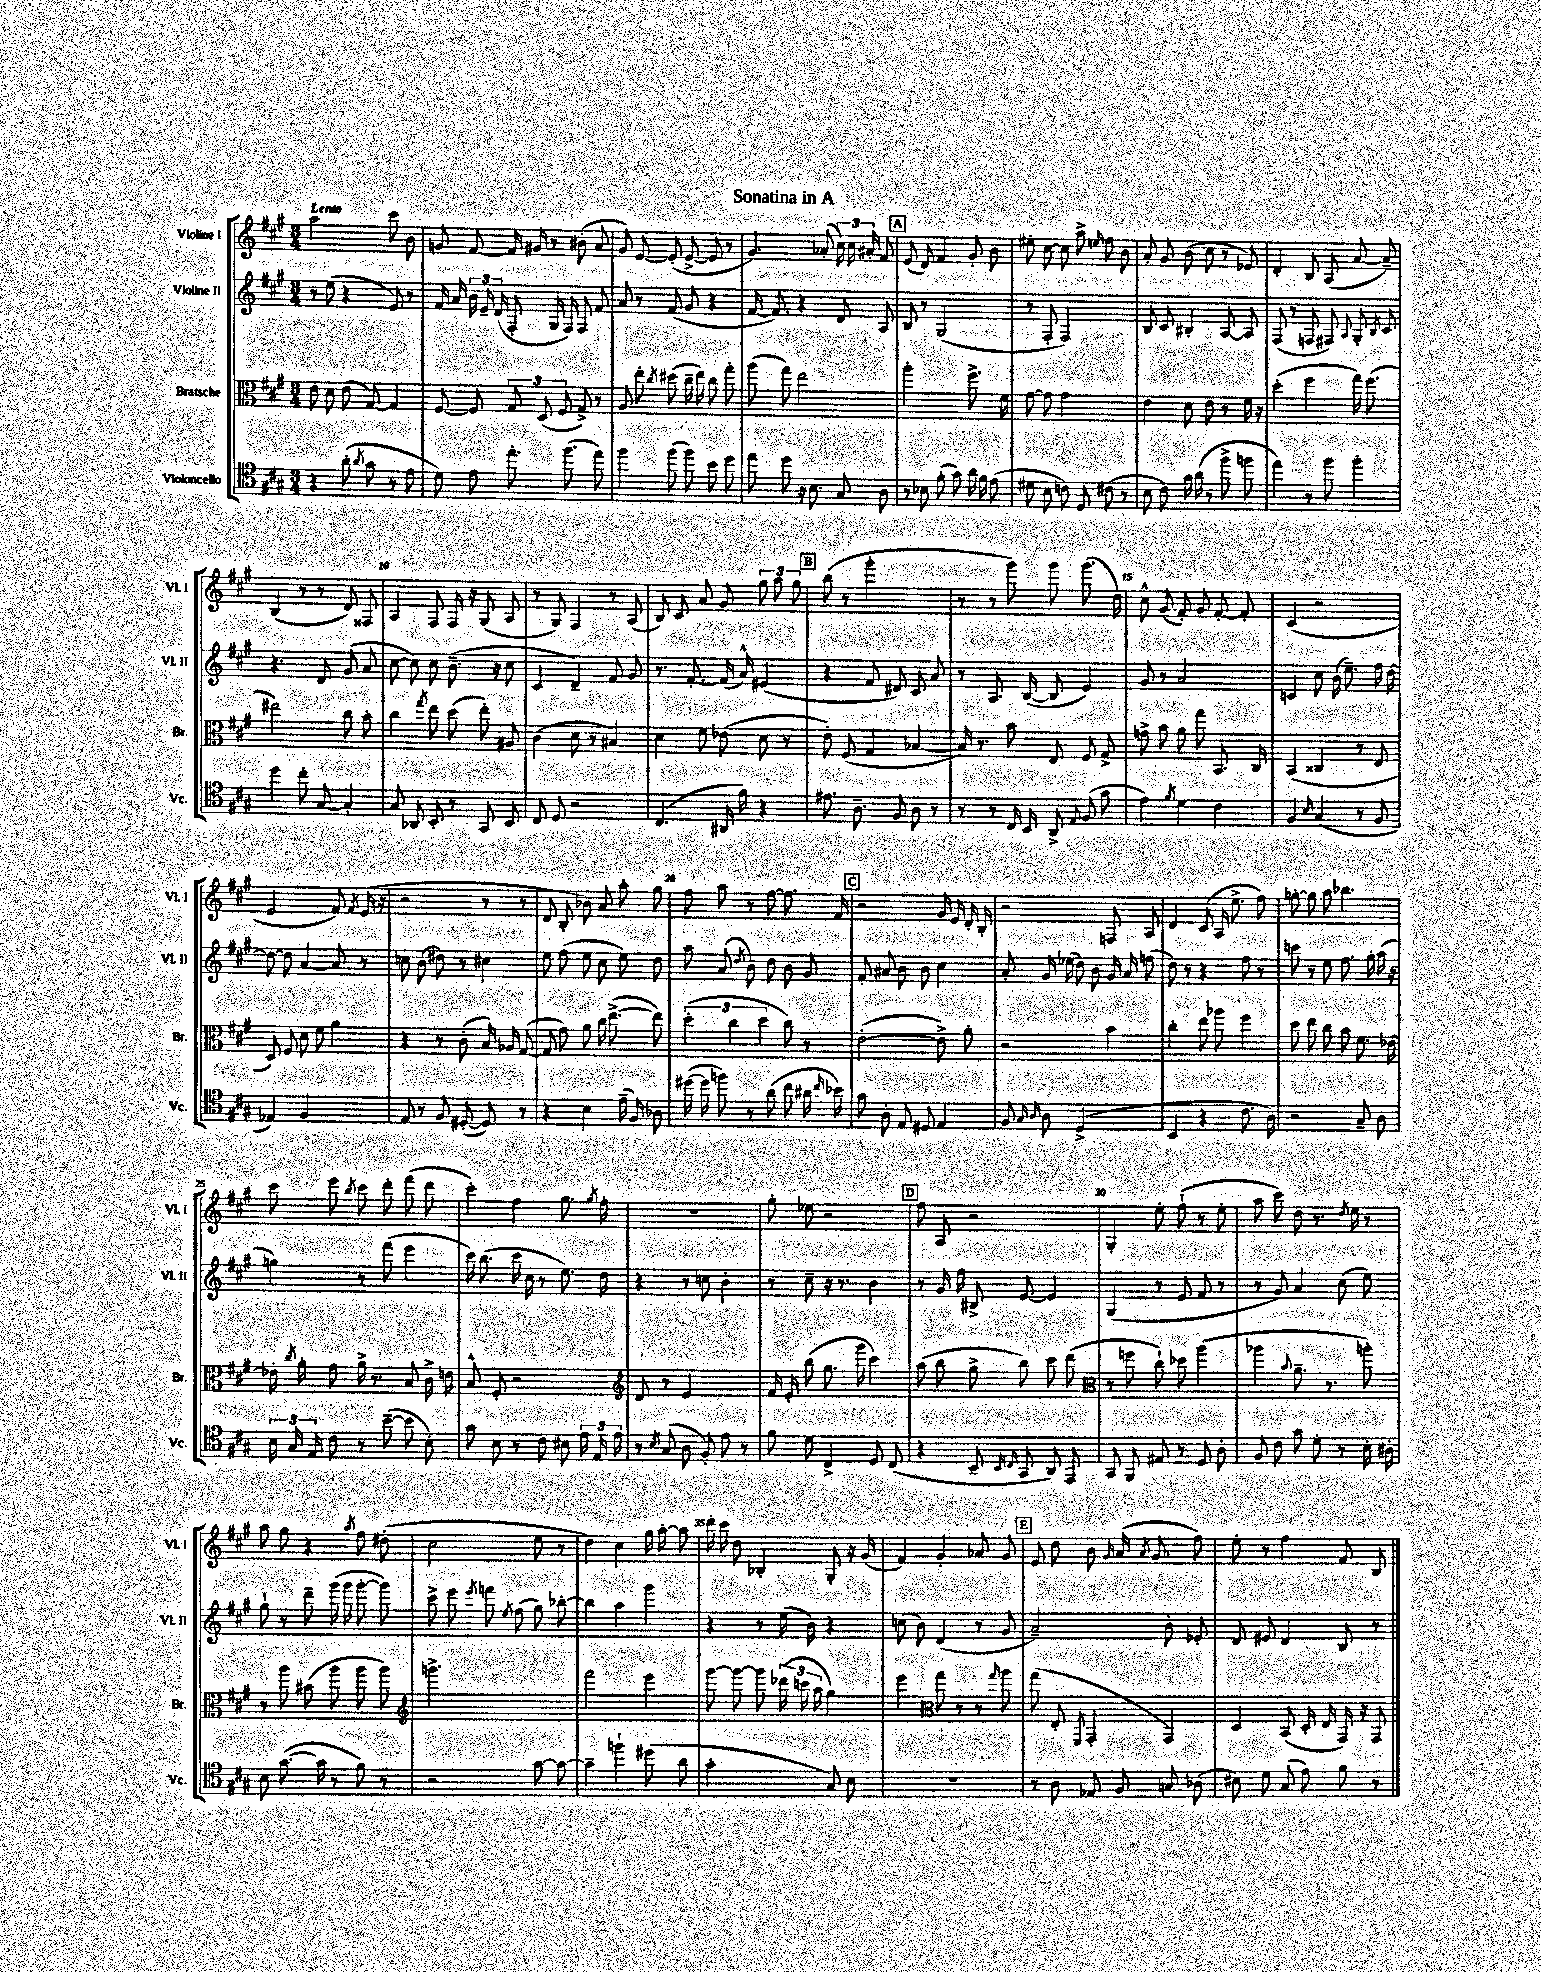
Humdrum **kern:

**kern	**kern	**kern	**kern
*part4	*part3	*part2	*part1
*staff4	*staff3	*staff2	*staff1
*I"Violoncello	*I"Bratsche	*I"Violine II	*I"Violine I
*I'Vc.	*I'Br.	*I'Vl. II	*I'Vl. I
*clefC4	*clefC3	*clefG2	*clefG2
*k[f#c#g#]	*k[f#c#g#]	*k[f#c#g#]	*k[f#c#g#]
*M3/4	*M3/4	*M3/4	*M3/4
=1	=1	=1	=1
!	!	!	!LO:TX:a:B:t=Lento
4r	8e\	8r	2aa\
.	8d\	(8ee\	.
(8a'\	(8e\	4r	.
8qa/	.	.	.
8g#\	[8G#/)	.	.
8r	4G#/]	8e/)	8ccc#\
8e\	.	8r	8b\
=2	=2	=2	=2
8d\)	[8F#/	16f#/	8gn/
.	.	16a/	.
8e\	8F#/]	24b\	[8f#/
.	.	24e~/	.
.	.	(24d/	.
8.ee'\	12G#/	8F#'/	16f#/]
.	.	.	16g#X/
.	(12D/	.	.
.	.	16G#/	8r
.	12F#/	.	.
(8.ff#\	.	16F#/)	.
.	8G#^/)	8F#/	(8b#X'\
8ee\)	8r	8f#/	8a/
=3	=3	=3	=3
4ff#\	8A/	8a/	8g#/)
.	8ee'\	8r	[8e/
.	8qcc#/	.	.
(8ff#\	(8dd#X\	(8f#/	(8e'/]
8ff#\)	16cc#~\	8g#/	[8e^/
.	16ee\)	.	.
8b\	8cc#\	4r	8e/]
8dd\	8gg#'\	.	8r
=4	=4	=4	=4
8ee\	(8aa\	[16f#/	4.g#/)
.	.	8.f#/])	.
8dd\	8gg#\)	.	.
16r	2ee\	4r	.
8.B\	.	.	.
.	.	.	(8a-X'/
8G#/	.	8d/	24cc#\)
.	.	.	24cc#\
.	.	.	24a#X'/
8A\	.	8A/	8f#/
!!LO:REH:place=s1:t=A
=5	=5	=5	=5
8r	2aa'\	8B/	(8e/
8B-X\	.	8r	8d/)
(8f#'\	.	(2G#/	4f#/
8g#\)	.	.	.
16a\	8.ff#^\	.	8g#'/
16f#\	.	.	.
(8e\	.	.	8b\
.	16f#\	.	.
=6	=6	=6	=6
8d#X\	[8g#\	8r	8ee#X'\
8B\	8g#\]	8F#'/	[8cc#\
8cn\)	2g#\	2F#/)	8cc#\]
8D/	.	.	8aa^\
.	.	.	16qqeen/
(8c#X\	.	.	8ff#\
8r	.	.	8b\
=7	=7	=7	=7
8B\	4e\	8B/	8a'/
8c#\)	.	8c#/	8g#/
16g#\	8d\	4B#X'/	(8b\
(16a\	.	.	.
8r	8e\	.	8cc#\
8ff#^\	8r	[8A/	8r
8ffn\	16f#\	8A/]	8e-X/)
.	16r	.	.
=8	=8	=8	=8
4ee\)	(4dd'\	(8F#/	4d'/
.	.	8r	.
8r	4ff#\	8Fn/	8B/
8ff#\	.	8F#X/)	(8A/
.	.	8qqA/	.
4ff#'\	16gg#\)	8G#'/	[8a/
.	(8.ff#\	.	.
.	.	8qB/	.
.	.	8c#/	8a~/])
!!LO:LB:g=z
=9	=9	=9	=9
4dd\	2ee#X\)	4.r	(4B/
8cc#'\	.	.	8r
[8G#/	.	8d/	8r
4G#'/]	8cc#\	(8g#/	8d/)
.	8b'\	8a/	8F##X/
=10	=10	=10	=10
8G#/	4cc#\	[8cc#\	4A/
8AA-X/	.	8cc#\])	.
.	8qgg#/	.	.
8BB'/	8ee\	8cc#\	8F#/
8r	(8dd\	(8.b~\	16F#/
.	.	.	16r
8GG#/	8ee'\)	.	(8G#/
.	.	16r	.
8BB/	8A#X/	8cc#\	8A/
=11	=11	=11	=11
8C#/	(4c#\	4c#/	8r
8D/	.	.	8G#/)
2r	8d\	4d~/)	4F#/
.	8r	.	.
.	4B#X/)	8f#/	8r
.	.	8g#/	(8A/
=12	=12	=12	=12
(4.C#/	4d\	8.r	8B/)
.	.	.	8c#/
.	.	[8.f#'/	.
.	8f#\	.	8a/
16AA#X/	(8e-X\	(16f#/]	8g#/
16f#\)	.	16a^^/)	.
4r	8d\	(4e#X/	12gg#\
.	.	.	12aa\
.	8r	.	.
.	.	.	12gg#\
!!LO:REH:place=s1:t=B
=13	=13	=13	=13
8.e#X\	8e'\)	4r	(8bb\
.	(8F#/	.	8r
8.A~\	.	.	.
.	4G#/	8f#/	2ggg#'\
8F#/	.	8d#X/)	.
8A\	[4B-X/	8c#/	.
8r	.	8a/	.
=14	=14	=14	=14
8r	16B-/])	8r	8r
.	8.r	.	.
8r	.	8.A/	8r
16C#/	8b\	.	8ggg#\)
16BB/	.	([16B/	.
8AA^/	8E/	8B/]	8ggg#\
8qqE/	.	.	.
(8F#/	8F#/	4e/)	(8.ggg#\
8g#\	8G#^/	.	.
.	.	.	16dd\)
=15	=15	=15	=15
4e\)	8gn^\	8g#/	8cc#^^\
.	8b\	8r	(8g#/
8qf#/	.	.	.
4d\	8a\	2a/	8f#'/)
.	8gg#\	.	8g#/
4c#\	8.BB/	.	[8f#'/
.	.	.	8f#'/]
.	16C#/	.	.
=16	=16	=16	=16
4F#/	(4BB/	4cn/	(4c#/
16qqB/	.	.	.
(4G#/	4C##X/	8cc#\	2r
.	.	(16b\	.
.	.	8.ee~\)	.
8r	8r	.	.
8F#/	8E/	16ff#\	.
.	.	[16dd\	.
!!LO:LB:g=z
=17	=17	=17	=17
4E-X/)	8D/)	8dd\_	2e/
.	8F#/	8dd\]	.
2F#/	8d\	[4a/	.
.	8f#\	.	.
.	4a\	8a/]	8f#/)
.	.	.	8qf#/
.	.	8r	(16e/
.	.	.	16r
=18	=18	=18	=18
8E/	4r	8ccn\	2r
8r	.	(8b\	.
8F#/	8r	8dd#X\)	.
([8D#X'/	(8c#'\	8r	.
8D#/])	16B/)	4cc#X\	8r
.	16A-X/	.	.
8r	([8G#/	.	8r
=19	=19	=19	=19
4r	8G#/]	8ee\	8d/
.	8g#\)	(8ff#\	8B'/
4B\	8a\	8ee\	8b-X\)
.	16cc#\	8cc#\	8a/
.	([8.ee^\	.	.
(16e~\	.	8ee\)	8aa'\
16F#/)	.	.	.
8A-X\	8ee\])	8dd\	8gg#\
=20	=20	=20	=20
([16dd#X\	(6dd'\	8aa\	8ff#\
16dd#\]	.	.	.
8ffn\)	.	(8a/	8aa\
.	6cc#\	.	.
.	.	8qdd/	.
8r	.	8b\)	8r
.	6dd\	.	.
(8a\	.	8dd\	[8ff#\
8cc#\	8cc#\)	8b\	8.ff#\]
16a#X\	8r	8g#/	.
16qqcc#/	.	.	.
16b-X\)	.	.	16f#/
!!LO:REH:place=s1:t=C
=21	=21	=21	=21
8g#\	([2e'\	8f#'/	2r
8A'\	.	8a#X/	.
8E/	.	8b\	.
8D#X/	.	8b\	.
4E/	8e^\])	4cc#\	16g#/
.	.	.	16e/
.	8a'\	.	16d'/
.	.	.	16B'/
=22	=22	=22	=22
8F#/	2r	8a'/	2r
16qqG#/	.	.	.
16qqA/	.	.	.
8A\	.	16g#/	.
.	.	(16ee-X\	.
(2D^/	.	8dd\)	.
.	.	8b\	.
.	4b\	16g#/	8Fn/
.	.	16a/	.
.	.	(8ffn\	8A/
=23	=23	=23	=23
4BB/	4cc#'\	8dd\)	4d/
.	.	8r	.
4r	8ee\	4r	(8c#/
.	8aa-X\	.	16A/
.	.	.	8.ee^\
8.c#\	4ff#\	8ff#\	.
.	.	8r	8ff#\)
16A\)	.	.	.
=24	=24	=24	=24
2r	8dd\	8cccn\	[8ggn'\
.	8ee\	8r	8gg\]
.	8cc#\	8ee\	8aa\
.	8b\	8.ff#\	4.bb-X\
8G#~/	8.f#\	.	.
.	.	16gg#'\	.
8A\	.	(16aa\	.
.	[16e-X\	16r	.
!!LO:LB:g=z
=25	=25	=25	=25
24B\	16e-X'\]	4ggn\)	8ccc#\
24G#/	.	.	.
.	8qcc#/	.	.
.	16a'\	.	.
24E/	.	.	.
8c#\	8g#\	.	8eee\
.	.	.	8qbb/
8r	16a^\	8r	8ccc#\
.	8.r	.	.
([8b~\	.	(8fff#\	8ddd'\
8b\]	8B/	4eee\	(8fff#\
8B'\)	16c#^\	.	8ddd\
.	16en\	.	.
=26	=26	=26	=26
8g#\	8B^^/	16ccc#\)	4ccc#'\)
.	.	(8.bb\	.
8B\	8F#'/	.	.
8r	2r	16ccc#\	4ff#\
.	.	16cc#\	.
8c#\	.	8r	.
8B#X\	.	8.ee\)	8.gg#\
24e\	.	.	.
24E/	.	.	.
.	.	.	8qgg#/
.	.	16dd\	16ff#'\
24e\	.	.	.
=27	=27	=27	=27
*	*clefG2	*	*
8r	8d/	4r	2.r
8qB/	.	.	.
(8G#/	8r	.	.
8A\	2e/	8r	.
8F#'/)	.	8ccn\	.
8e\	.	4b'\	.
8r	.	.	.
=28	=28	=28	=28
8f#\	16f#/	8r	8gg#'\
.	16e'/	.	.
8d\	(8bb\	8cc#~\	8ee-X\
4C#^/	8.gg#\	16r	2r
.	.	8.r	.
.	16ggg#\	.	.
8D/	4ccc#\)	4b\	.
(8C#/	.	.	.
!!LO:REH:place=s1:t=D
=29	=29	=29	=29
4r	(8aa\	8r	8ff#\
.	8bb\	16g#/	8A/
.	.	16ff#\	.
8BB~/	8gg#^\	8B#X^/	2r
16qqBB/	.	.	.
16qqC#/	.	.	.
8GG#/	8bb\)	[8e/	.
8AA/)	8ccc#\	4e/]	.
8EE/	(8ddd\	.	.
=30	=30	=30	=30
*	*clefC3	*	*
8GG#/	8r	(4G#/	4G#'/
8FF#/	8ffn\	.	.
8E#X/	8cc#`\)	8r	8ee'\
8r	8dd-X\	8e/	(8ff#`\
8D/	(4aa\	8f#/	8r
8A'\	.	8r	8ee'\
=31	=31	=31	=31
8F#/	4aa-X\	8r	8aa\
8c#\	.	8g#/)	8ccc#\)
.	8qqb/	.	.
8g#\	8.a~\	4a/	8dd\
8d'\	.	.	8.r
.	8.r	.	.
8r	.	(8cc#\	.
.	.	.	8qdd/
.	.	.	16ee\
16B'\	8aan'\)	8ee\)	8r
16A#X'\	.	.	.
!!LO:LB:g=z
=32	=32	=32	=32
8B\	8r	8gg#`\	8aa\
([8.g#\	8aa\	8r	8gg#\
.	(8b#X\	8ddd~\	4r
16g#\]	.	.	.
8r	8aa\	(16ggg#\	.
.	.	16ggg#\	.
.	.	.	8qaa/
8f#\)	8aa\	[8ggg#'\	8ff#\
8r	8aa\)	8ggg#\])	(8dd#X'\
=33	=33	=33	=33
*	*clefG2	*	*
2r	2.gggn^\	8ccc#^\	2cc#\
.	.	8eee\	.
.	.	8qeee/	.
.	.	8fffn\	.
.	.	8qee/	.
.	.	(8ff#\	.
[8g#\	.	8gg#\)	8ee\
8g#\_	.	[8bb-X'\	8r
=34	=34	=34	=34
4g#~\]	2fff#\	4bb-\]	4dd\)
4ffn`\	.	4aa\	4cc#\
(8dd#X\	4eee\	4ggg#\	16gg#\
.	.	.	[16aa'\
8a\	.	.	8aa\]
=35	=35	=35	=35
2g#'\	[8ggg#\	4r	16ddd'\
.	.	.	16ccc#\
.	8ggg#\_	.	8dd\
.	8ggg#\]	8r	4B-X'/
.	(24ddd-X\	(16ee\	.
.	24cccn\	.	.
.	.	16b\)	.
.	24aa\	.	.
8G#/)	4gg#\)	4r	8G#'/
8B\	.	.	16r
.	.	.	(16g#/
=36	=36	=36	=36
2.r	4eee\	(8ccn\	4f#/)
.	.	8b\)	.
*	*clefC3	*	*
.	8gg#\	(4d/	4g#'/
.	8r	.	.
.	8r	8r	8a-X/
.	16qqgg#/	.	.
.	8aa\	8g#/	8g#/
!!LO:REH:place=s1:t=E
=37	=37	=37	=37
8r	(8gg#\	2a~/)	8e/
8A\	8E'/	.	8dd\
.	8qFF#/	.	.
8E-X/	4GG#'/	.	8b\
.	.	.	16qqg#/
8F#/	.	.	(16a/
.	.	.	8qa/
.	.	.	8.g#/
8Gn/	4GG#/)	8b'\	.
(8A-X\	.	8e-X'/	8ff#\)
=38	=38	=38	=38
8B#X\)	4D/	8d/	8ee'\
8d\	.	8e#X/	8r
(8G#/	(8BB/	4d/	4ff#\
8e\)	16D'/	.	.
.	16E/	.	.
8f#\	16GG#/)	8B/	8f#/
.	16r	.	.
8r	8GG#/	8r	8B/
==	==	==	==
*-	*-	*-	*-
